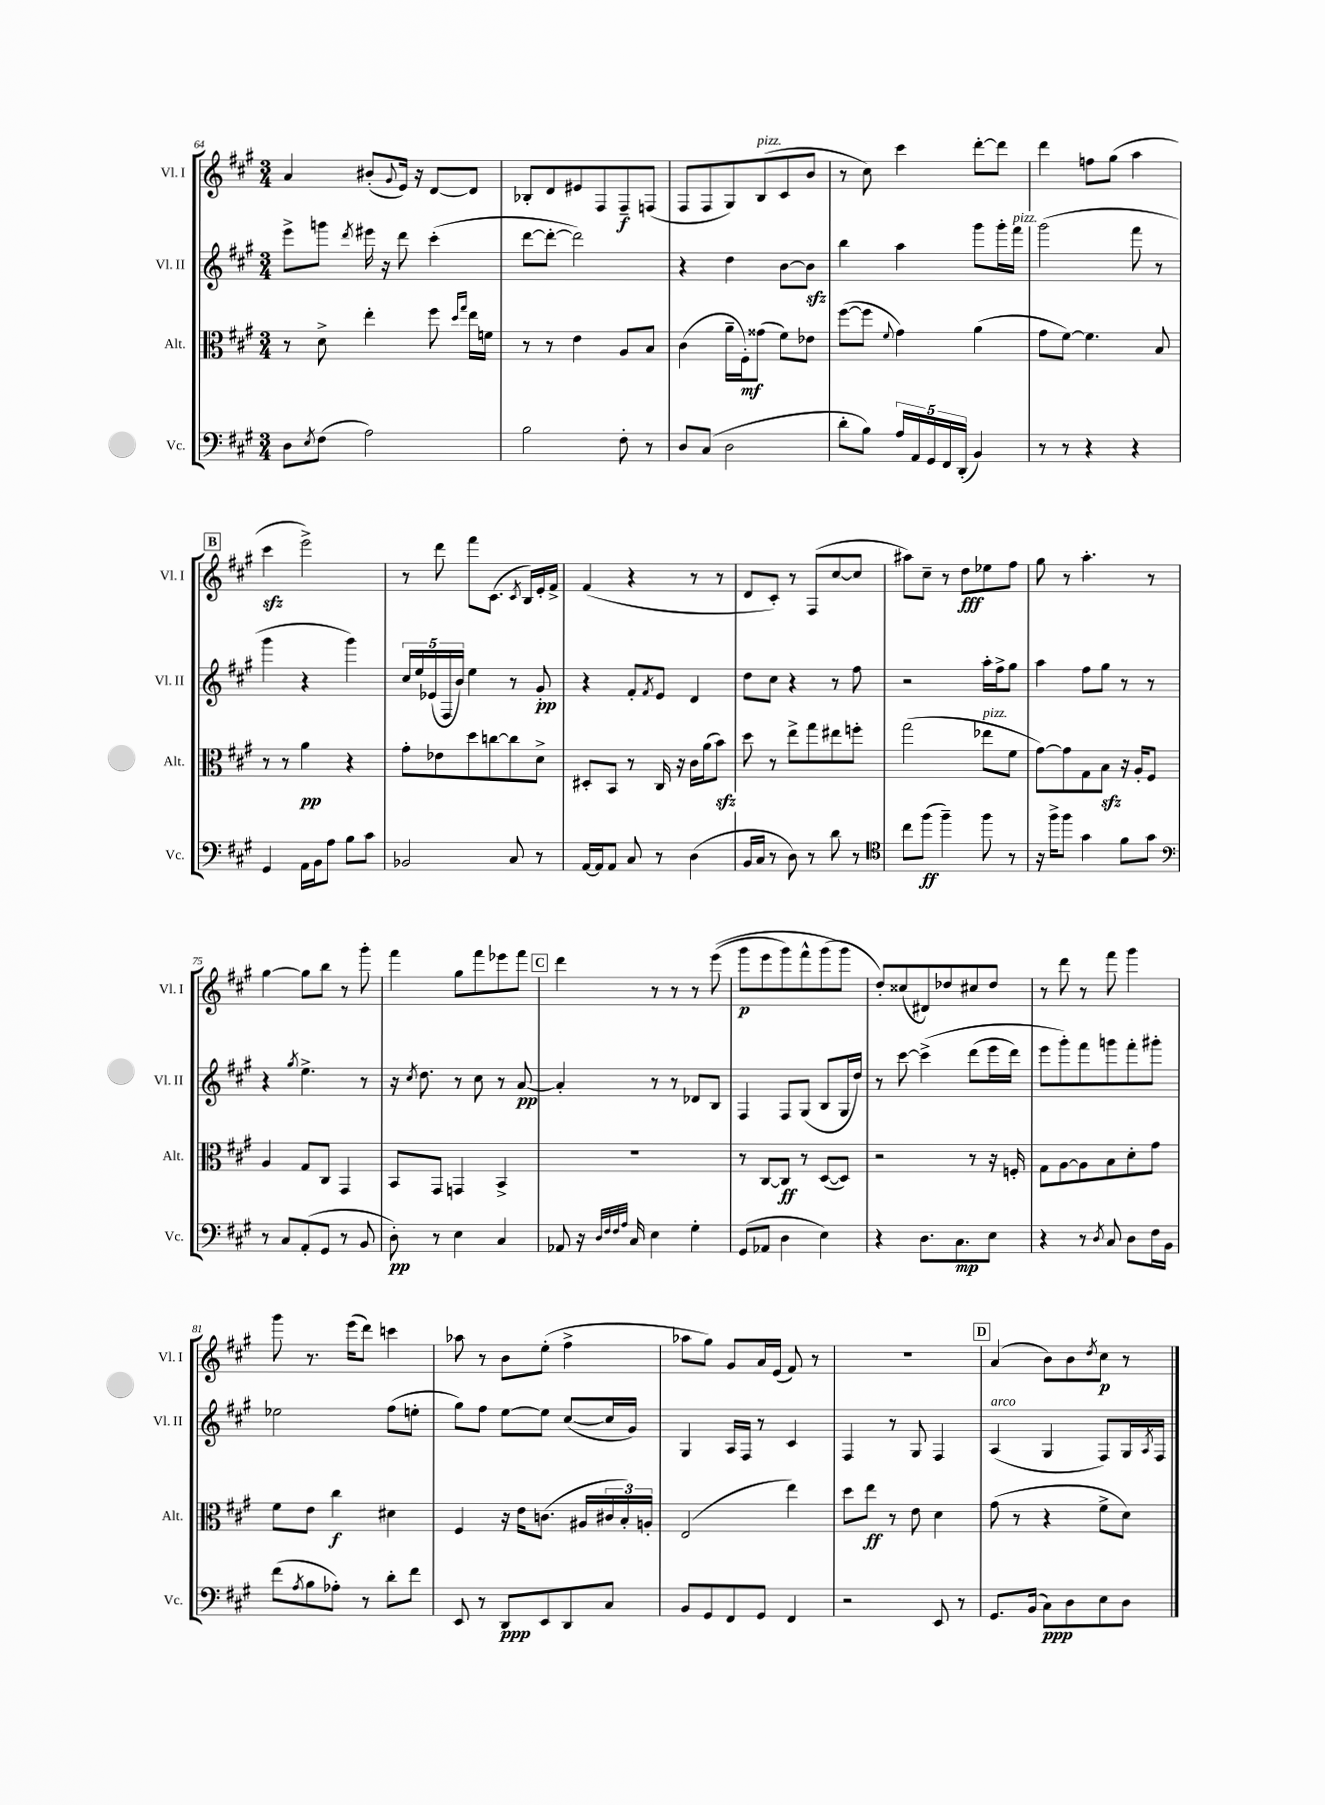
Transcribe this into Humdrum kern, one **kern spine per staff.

**kern	**dynam	**kern	**dynam	**kern	**dynam	**kern	**dynam
*part4	*part4	*part3	*part3	*part2	*part2	*part1	*part1
*staff4	*staff4	*staff3	*staff3	*staff2	*staff2	*staff1	*staff1
*I"Vc.	*	*I"Alt.	*	*I"Vl. II	*	*I"Vl. I	*
*I'Vc.	*	*I'Alt.	*	*I'Vl. II	*	*I'Vl. I	*
*clefF4	*	*clefC3	*	*clefG2	*	*clefG2	*
*k[f#c#g#]	*	*k[f#c#g#]	*	*k[f#c#g#]	*	*k[f#c#g#]	*
*M3/4	*	*M3/4	*	*M3/4	*	*M3/4	*
=64	=64	=64	=64	=64	=64	=64	=64
8D\L	.	8r	.	8eee^\L	.	4a/	.
8qE/	.	.	.	.	.	.	.
(8F#\J	.	8d^\	.	8gggn\J	.	.	.
.	.	.	.	8qddd/	.	.	.
2A\)	.	4ee'\	.	16eee#X\	.	(8b#X'/L	.
.	.	.	.	16r	.	.	.
.	.	.	.	.	.	8qqg#/	.
.	.	.	.	8ddd\	.	16e/Jk)	.
.	.	.	.	.	.	16r	.
.	.	8ff#\	.	(4ccc#'\	.	[8d/L	.
.	.	16qqdd/LL	.	.	.	.	.
.	.	16qqgg#/JJ	.	.	.	.	.
.	.	16ee\LL	.	.	.	8d/J]	.
.	.	16fn\JJ	.	.	.	.	.
=65	=65	=65	=65	=65	=65	=65	=65
2B\	.	8r	.	[8ddd\L	.	8B-X'/L	.
.	.	8r	.	8ddd'\J_	.	8d/	.
.	.	4e\	.	2ddd\])	.	8e#X/	.
.	.	.	.	.	.	8F#/	.
8F#'\	.	8A/L	.	.	.	8F#~/	f
8r	.	8B/J	.	.	.	(8Fn/J	.
=66	=66	=66	=66	=66	=66	=66	=66
8D/L	.	(4c#\	.	4r	.	8F#/L	.
(8C#/J	.	.	.	.	.	8F#/	.
2D\	.	16a~\LL	.	4dd\	.	8G#/)	.
.	.	16F#'\J)	mf	.	.	.	.
!	!	!	!	!	!	!LO:TX:a:i:t=pizz.	!
.	.	(8g##X\J	.	.	.	(8B/	.
.	.	8f#\L)	.	[8b\L	.	8c#/	.
.	.	8e-X\J	.	8bzz\J]	.	8b/J	.
=67	=67	=67	=67	=67	=67	=67	=67
8d'\L	.	([8ff#\L	.	4bb\	.	8r	.
8B\J)	.	8ff#\J]	.	.	.	8cc#\)	.
.	.	8qqf#/	.	.	.	.	.
20A/LL	.	4g#\)	.	4aa\	.	4ccc#\	.
20AA/	.	.	.	.	.	.	.
20GG#/	.	.	.	.	.	.	.
20FF#/	.	.	.	.	.	.	.
(20DD'/JJ	.	.	.	.	.	.	.
4BB/)	.	(4a\	.	8ggg#\L	.	[8ddd'\L	.
.	.	.	.	16ggg#'\L	.	8ddd\J]	.
!	!	!	!	!LO:TX:a:i:t=pizz.	!	!	!
.	.	.	.	16fff#\JJ	.	.	.
=68	=68	=68	=68	=68	=68	=68	=68
8r	.	8g#\L	.	(2ggg#\	.	4ddd\	.
8r	.	[8f#\J)	.	.	.	.	.
4r	.	4.f#\]	.	.	.	8ffn\L	.
.	.	.	.	.	.	(8gg#\J	.
4r	.	.	.	8fff#\	.	4aa\	.
.	.	8B/	.	8r	.	.	.
!!LO:LB:g=z
!!LO:REH:place=s1:t=B
=69	=69	=69	=69	=69	=69	=69	=69
4GG#/	.	8r	.	4ggg#\	.	4ccc#zz\	.
.	.	8r	.	.	.	.	.
16AA\LL	.	4a\	pp	4r	.	2eee^\)	.
16BB\J	.	.	.	.	.	.	.
8A\J	.	.	.	.	.	.	.
8B\L	.	4r	.	4ggg#\)	.	.	.
8c#\J	.	.	.	.	.	.	.
=70	=70	=70	=70	=70	=70	=70	=70
2BB-X/	.	8g#'\L	.	20cc#/LL	.	8r	.
.	.	.	.	20ee/	.	.	.
.	.	.	.	(20e-X/	.	.	.
.	.	8e-X\	.	.	.	8ddd\	.
.	.	.	.	20F#/	.	.	.
.	.	.	.	20b/JJ)	.	.	.
.	.	8dd\	.	4ee\	.	8fff#\L	.
.	.	[8ccn\	.	.	.	(8.c#\J	.
8C#/	.	8cc\]	.	8r	.	.	.
.	.	.	.	.	.	8qc#/	.
.	.	.	.	.	.	16B/LL)	.
8r	.	8d^\J	.	8g#'/	pp	16e'/	.
.	.	.	.	.	.	16f#^/JJ	.
=71	=71	=71	=71	=71	=71	=71	=71
[16AA/LL	.	8D#X'/L	.	4r	.	(4f#/	.
16AA/J]	.	.	.	.	.	.	.
8AA/J	.	8BB/J	.	.	.	.	.
8C#/	.	8r	.	8f#'/L	.	4r	.
.	.	.	.	8qf#/	.	.	.
8r	.	16C#/	.	8e/J	.	.	.
.	.	16r	.	.	.	.	.
(4D\	.	16c#\LL	.	4d/	.	8r	.
.	.	(16a\J	.	.	.	.	.
.	.	8bzz\J)	.	.	.	8r	.
=72	=72	=72	=72	=72	=72	=72	=72
16BB/LL	.	8dd\	.	8dd\L	.	8d/L	.
16C#/JJ	.	.	.	.	.	.	.
8r	.	8r	.	8cc#\J	.	8c#'/J)	.
8D\)	.	8ee^\L	.	4r	.	8r	.
8r	.	8gg#\	.	.	.	(8F#/L	.
8d\	.	8ee#X\	.	8r	.	[8cc#/	.
8r	.	8ffn'\J	.	8ff#\	.	8cc#/J]	.
=73	=73	=73	=73	=73	=73	=73	=73
*clefC4	*	*	*	*	*	*	*
8cc#\L	.	(2gg#\	.	2r	.	8aa#X\L)	.
(8ff#\J	ff	.	.	.	.	8cc#~\J	.
4ff#~\)	.	.	.	.	.	8r	.
.	.	.	.	.	.	8dd\L	fff
!	!	!LO:TX:a:i:t=pizz.	!	!	!	!	!
8ff#\	.	8ee-X\L	.	16aa'\LL	.	8ee-X\	.
.	.	.	.	16ff#^\J	.	.	.
8r	.	8f#\J	.	8gg#\J	.	8ff#\J	.
=74	=74	=74	=74	=74	=74	=74	=74
16r	.	[8g#\L)	.	4aa\	.	8gg#\	.
16ff#^\KL	.	.	.	.	.	.	.
8ff#\J	.	8g#\]	.	.	.	8r	.
4g#\	.	8G#\	.	8ff#\L	.	4.aa'\	.
.	.	8Bzz\J	.	8gg#\J	.	.	.
8f#\L	.	16r	.	8r	.	.	.
.	.	16A'/KL	.	.	.	.	.
8g#\J	.	8F#/J	.	8r	.	8r	.
!!LO:LB:g=z
=75	=75	=75	=75	=75	=75	=75	=75
*clefF4	*	*	*	*	*	*	*
8r	.	4A/	.	4r	.	[4gg#\	.
8C#/L	.	.	.	.	.	.	.
.	.	.	.	8qgg#/	.	.	.
(8AA'/	.	8G#/L	.	4.ee^\	.	8gg#\L]	.
8GG#/J	.	8C#/J	.	.	.	8bb\J	.
8r	.	4GG#/	.	.	.	8r	.
8BB/	.	.	.	8r	.	8ggg#'\	.
=76	=76	=76	=76	=76	=76	=76	=76
8D'\)	pp	8BB/L	.	16r	.	4fff#\	.
.	.	.	.	8qcc#/	.	.	.
.	.	.	.	8.dd\	.	.	.
8r	.	8GG#/J	.	.	.	.	.
4E\	.	4GGn/	.	8r	.	8gg#\L	.
.	.	.	.	8cc#\	.	8fff#\	.
4C#/	.	4BB^/	.	8r	.	8eee-X\	.
.	.	.	.	[8a/	pp	8fff#\J	.
!!LO:REH:place=s1:t=C
=77	=77	=77	=77	=77	=77	=77	=77
8AA-X/	.	2.r	.	4a'/]	.	4ddd\	.
16r	.	.	.	.	.	.	.
32qqD/LLL	.	.	.	.	.	.	.
32qqF#/	.	.	.	.	.	.	.
32qqF#/	.	.	.	.	.	.	.
32qqA/JJJ	.	.	.	.	.	.	.
16C#/	.	.	.	.	.	.	.
4E\	.	.	.	8r	.	8r	.
.	.	.	.	8r	.	8r	.
4G#'\	.	.	.	8d-X/L	.	8r	.
.	.	.	.	8B/J	.	((8eee\	.
=78	=78	=78	=78	=78	=78	=78	=78
(8GG#/L	.	8r	.	4F#/	.	8ggg#\L	p
8AA-X/J	.	[8C#/L	.	.	.	8eee\	.
4D\	.	8C#/J]	ff	8F#/L	.	8ggg#\)	.
.	.	8r	.	(8G#/J	.	8fff#^^\	.
4E\)	.	([8D/L	.	8B/L	.	(8ggg#\	.
.	.	8D/J])	.	16G#/L	.	8ggg#\J)	.
.	.	.	.	16dd/JJ)	.	.	.
=79	=79	=79	=79	=79	=79	=79	=79
4r	.	2r	.	8r	.	8dd'/L)	.
.	.	.	.	[8ccc#\	.	(8cc##X/	.
8.D\L	.	.	.	(4ccc#^\]	.	8d#X/)	.
.	.	.	.	.	.	8dd-X/	.
8.C#\	mp	.	.	.	.	.	.
.	.	8r	.	(8ddd\L	.	8cc#X/	.
8E\J	.	16r	.	16eee\L	.	8dd-/J	.
.	.	16Fn'/	.	16ddd\JJ)	.	.	.
=80	=80	=80	=80	=80	=80	=80	=80
4r	.	8G#\L	.	8eee\L	.	8r	.
.	.	[8A\	.	8ggg#'\)	.	8ddd\	.
8r	.	8A\]	.	8fff#\	.	8r	.
8qD/	.	.	.	.	.	.	.
8C#/	.	8B\	.	8gggn\	.	8fff#\	.
8D\L	.	8d'\	.	8fff#'\	.	4ggg#\	.
16F#\L	.	8g#\J	.	8ggg#X'\J	.	.	.
16BB\JJ	.	.	.	.	.	.	.
!!LO:LB:g=z
=81	=81	=81	=81	=81	=81	=81	=81
(8f#\L	.	8f#\L	.	2ee-X\	.	8ggg#\	.
8qA/	.	.	.	.	.	.	.
8B\	.	8e\J	.	.	.	8.r	.
8A-X'\J)	.	4cc#\	f	.	.	.	.
.	.	.	.	.	.	(16eee\KL	.
8r	.	.	.	.	.	8ddd\J)	.
8d'\L	.	4d#X\	.	(8ff#\L	.	4cccn\	.
8f#\J	.	.	.	8een'\J	.	.	.
=82	=82	=82	=82	=82	=82	=82	=82
8EE/	.	4F#/	.	8gg#\L)	.	8aa-X\	.
8r	.	.	.	8ff#\J	.	8r	.
8DD/L	ppp	16r	.	[8ee\L	.	8b\L	.
.	.	16e\KL	.	.	.	.	.
8EE/	.	(8.cn\J	.	8ee\J]	.	(8ee'\J	.
8DD/	.	.	.	([8cc#/L	.	4ff#^\	.
.	.	16A#X/LL	.	.	.	.	.
8C#/J	.	24c#X/	.	16cc#/L]	.	.	.
.	.	24B'/)	.	.	.	.	.
.	.	.	.	16g#/JJ)	.	.	.
.	.	24An'/JJ	.	.	.	.	.
=83	=83	=83	=83	=83	=83	=83	=83
8BB/L	.	(2E/	.	4G#/	.	8aa-X\L	.
8GG#/	.	.	.	.	.	8gg#\J)	.
8FF#/	.	.	.	16A/LL	.	8g#/L	.
.	.	.	.	16F#/JJ	.	.	.
8GG#/J	.	.	.	8r	.	16a/L	.
.	.	.	.	.	.	(16e/JJ	.
4FF#/	.	4ee\)	.	4c#/	.	8f#/)	.
.	.	.	.	.	.	8r	.
=84	=84	=84	=84	=84	=84	=84	=84
2r	.	8dd\L	.	4F#/	.	2.r	.
.	.	8ee\J	ff	.	.	.	.
.	.	8r	.	8r	.	.	.
.	.	8e\	.	8G#/	.	.	.
8EE/	.	4d\	.	4F#/	.	.	.
8r	.	.	.	.	.	.	.
!!LO:REH:place=s1:t=D
=85	=85	=85	=85	=85	=85	=85	=85
!	!	!	!	!LO:TX:a:i:t=arco	!	!	!
8.GG#/L	.	(8g#\	.	(4A/	.	(4a/	.
.	.	8r	.	.	.	.	.
(16BB/Jk	.	.	.	.	.	.	.
8C#\L)	ppp	4r	.	4G#/	.	8b\L)	.
8D\	.	.	.	.	.	8b\	.
.	.	.	.	.	.	8qdd/	.
8E\	.	8f#^\L	.	8F#/L)	.	8cc#\J	p
8D\J	.	8d\J)	.	16G#/L	.	8r	.
.	.	.	.	8qA/	.	.	.
.	.	.	.	16F#/JJ	.	.	.
==	==	==	==	==	==	==	==
*-	*-	*-	*-	*-	*-	*-	*-
